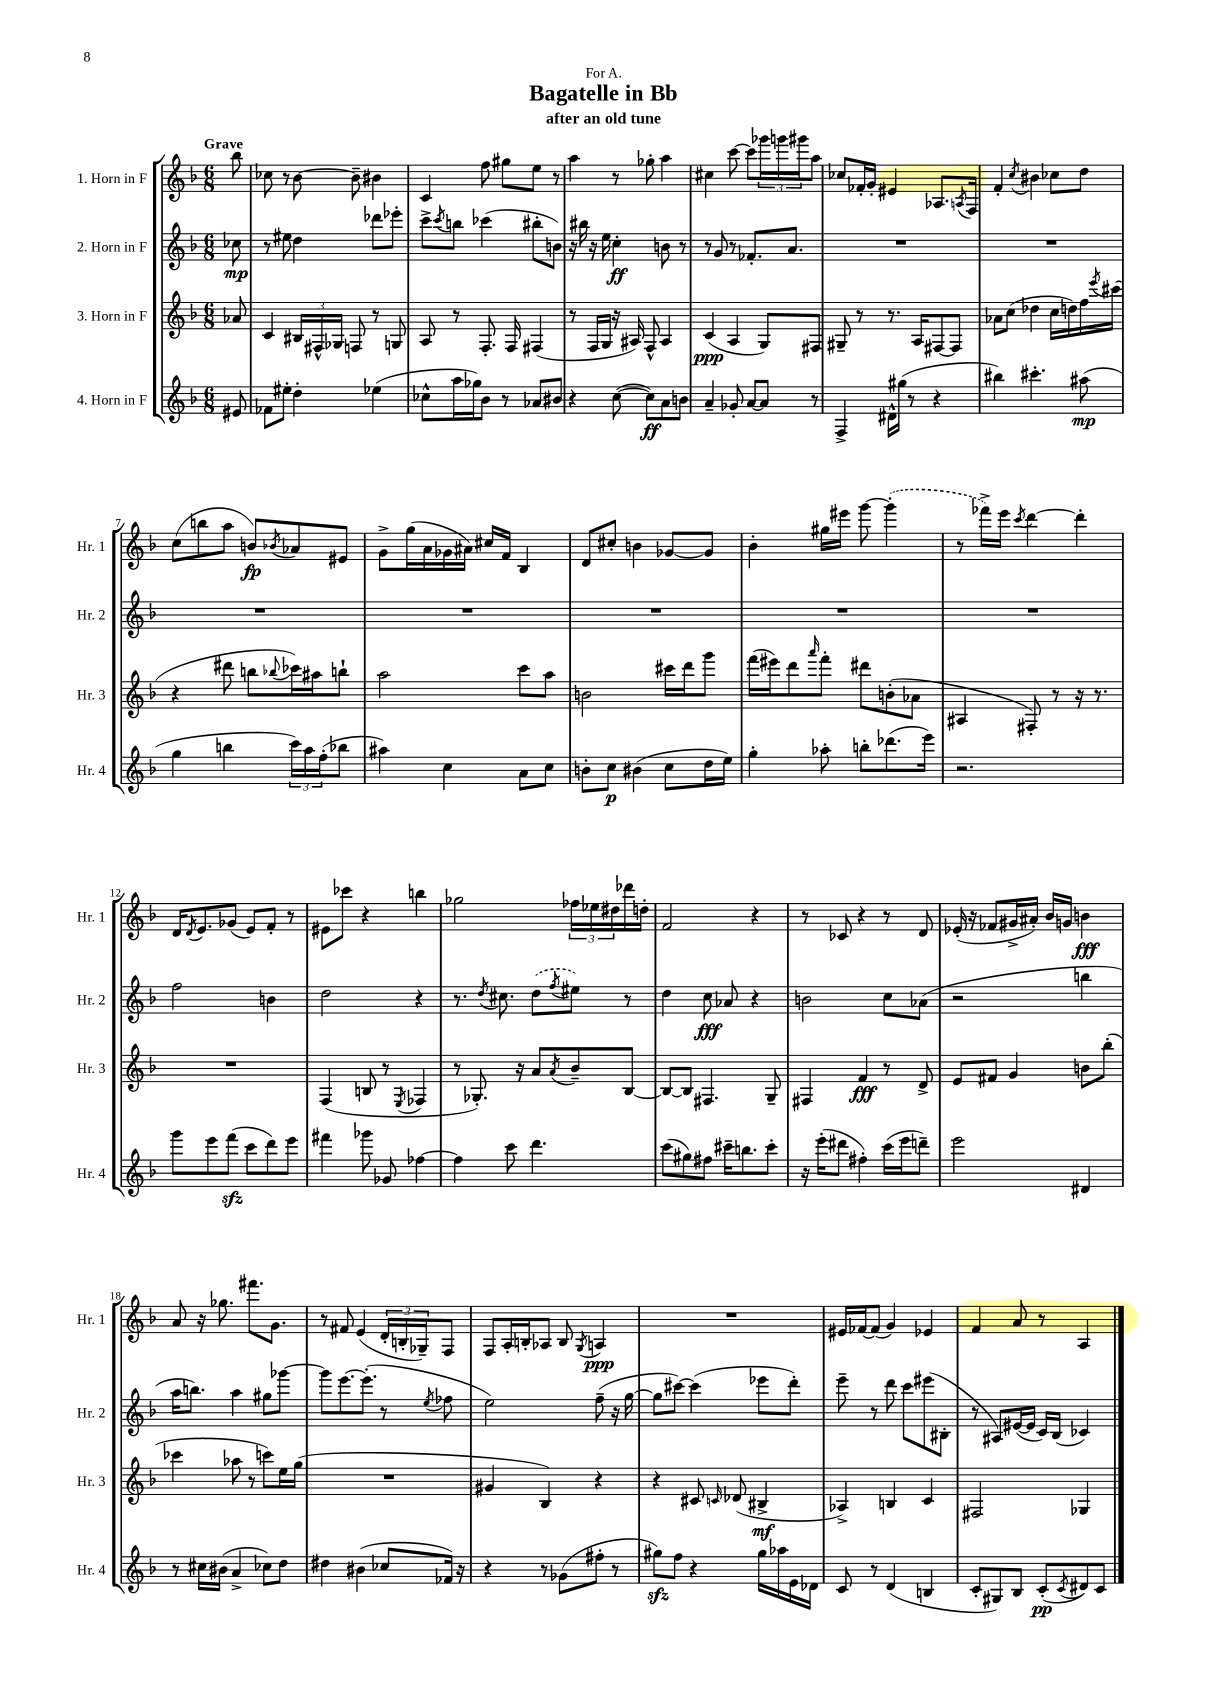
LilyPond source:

\header { title = "Bagatelle in Bb" subtitle = "after an old tune" dedication = "For A." }
<<
\new StaffGroup <<
\new Staff = "s0" \with { instrumentName = "1. Horn in F" shortInstrumentName = "Hr. 1" } {
    \clef treble \key f \major \numericTimeSignature \time 6/8 \partial 8 \tempo "Grave"
    bes''8 |
    ces''8 r8 bes'8~ bes'8-- bis'4 |
    c'4 f''8 gis''8 e''8 r8 |
    a''4 r8 ges''8-. a''4 |
    cis''4 c'''8~ c'''8 \tuplet 3/2 { ges'''16 g'''16 gis'''16 } a''8 |
    ces''8 fes'16-. g'16-. eis'4 aes8. \acciaccatura { a8 } f16 |
    f'4-. \acciaccatura { c''8 } bis'4 ces''8 d''8 |
    c''8( b''8 a''8 b'8\fp) \acciaccatura { bes'8 } aes'8 eis'8 |
    g'8-> g''16( a'16 ges'16 ais'16) cis''16 f'16 bes4 |
    d'8 cis''8-. b'4 ges'8~ ges'8 |
    bes'4-. gis''16 eis'''16 g'''8~ \once \slurDashed g'''4-.( |
    r8 fes'''16->) e'''16 \acciaccatura { c'''8 } d'''4~ d'''4-. |
    d'16 \acciaccatura { d'8 } e'8. ges'8( e'8) f'8-. r8 |
    eis'8 ces'''8 r4 b''4 |
    ges''2 \tuplet 3/2 { fes''16 ees''16 dis''16 } des'''16 d''16-. |
    f'2 r4 |
    r8 ces'8 r4 r8 d'8 |
    ees'16-.( r16 fes'8 gis'16-> ais'16-.) bes'16 g'16 b'4\fff |
    a'8 r16 ges''8. fis'''8. g'8. |
    r8 fis'8 e'4( \tuplet 3/2 { d'16-. b16-. ges16--) } f8 |
    f8 a16-. b16-. aes8 b8 \acciaccatura { g8 } a4\ppp |
    R2. |
    eis'16 fes'16~ fes'8( g'4) ees'4 |
    f'4 a'8 r8 a4 \bar "|." |
}
\new Staff = "s1" \with { instrumentName = "2. Horn in F" shortInstrumentName = "Hr. 2" } {
    \clef treble \key f \major \numericTimeSignature \time 6/8 \partial 8
    ces''8\mp |
    r8 eis''8 d''4 des'''8 ees'''8-. |
    c'''8-> \acciaccatura { c'''8 } b''8 ces'''4( bis''8-. b'8) |
    r16 bis''16 r16 e''16 c''4-.\ff b'8 r8 |
    r8 g'8 r8 fes'8.-. a'8. |
    R2. |
    R2. |
    R2. |
    R2. |
    R2. |
    R2. |
    R2. |
    f''2 b'4 |
    d''2 r4 |
    r8. \acciaccatura { d''8 } cis''8. \once \slurDashed d''8( \acciaccatura { f''8 } eis''8) r8 |
    d''4 c''8\fff aes'8 r4 |
    b'2 c''8 aes'8( |
    r2 b''4 |
    a''16 b''8.) a''4 gis''8 ges'''8~ |
    ges'''8 e'''8.~ e'''8.-.( r8 \acciaccatura { e''8 } fes''8 |
    e''2) f''8--( r16 g''16~ |
    g''8 cis'''8~) cis'''4( ees'''8 d'''8-.) |
    e'''8-- r8 d'''8 c'''8 eis'''8( bis8-. |
    r8 ais8) eis'16~( eis'16 c'16) bes16( ces'4) \bar "|." |
}
\new Staff = "s2" \with { instrumentName = "3. Horn in F" shortInstrumentName = "Hr. 3" } {
    \clef treble \key f \major \numericTimeSignature \time 6/8 \partial 8
    aes'8 |
    c'4 \tuplet 3/2 { bis16 fis16-^ ges16 } f8 r8 g8 |
    a8 r8 f8.-. f16 fis4( |
    r8 f16 g16 r16 ais16) f8-^ ais4 |
    c'4\ppp( a4 g8) fis8 |
    gis8-- r8 r8. a16 fis8~ fis8 |
    aes'8 c''8( des''4 c''16 d''16) f''16 \acciaccatura { e'''8 } cis'''16( |
    r4 dis'''8 b''8 \appoggiatura { bes''8 } ces'''16) ais''16 b''8-! |
    a''2 c'''8 a''8 |
    b'2 cis'''16 d'''16 g'''8 |
    f'''16( eis'''16) d'''8 \grace { a'''16 } f'''8-. dis'''8 b'8-.( aes'8 |
    ais4 fis8-.) r8 r16 r8. |
    R2. |
    f4( b8 r8 \acciaccatura { e8 } fes4 |
    r8 ges8.-.) r16 a'8 \acciaccatura { a'8 } bes'8-- bes8~ |
    bes8~ bes8 fis4. g8-- |
    fis4 f'4\fff r8 d'8-> |
    e'8 fis'8 g'4 b'8 bes''8-.( |
    ces'''4 aes''8 r8 c'''8) e''16 g''16( |
    R2. |
    gis'4 bes4) r4 |
    r4 cis'8 \grace { c'16 } des'8( bis4->\mf |
    aes4->) b4 c'4 |
    fis2 ges4 \bar "|." |
}
\new Staff = "s3" \with { instrumentName = "4. Horn in F" shortInstrumentName = "Hr. 4" } {
    \clef treble \key f \major \numericTimeSignature \time 6/8 \partial 8
    eis'8 |
    fes'8 eis''8-. d''4-. ees''4( |
    ces''8-^ a''16 ges''16) bes'8 r8 aes'8 bis'8 |
    r4 c''8~( c''8\ff) a'8 b'8 |
    a'4-- ges'8-. a'8~ a'8 r8 |
    f4-> dis'16-^ gis''16( r8 r4 |
    bis''4) cis'''4.-. ais''8\mp( |
    g''4 b''4 \tuplet 3/2 { c'''16) a''16 f''16-.( } bes''8 |
    ais''4) c''4 a'8 c''8 |
    b'8-. c''8\p bis'4( c''8 d''16 e''16) |
    g''4-. aes''8-. b''8-. des'''8.( e'''16) |
    r2. |
    g'''8 e'''8 f'''8\sfz( c'''8 d'''8) e'''8 |
    fis'''4 ges'''8 ges'8 fes''4~ |
    fes''4 c'''8 d'''4. |
    c'''8( gis''8) fis''8 cis'''16-- b''8. cis'''8-. |
    r16 e'''16-.( dis'''8 fis''4-.) c'''16( e'''16 d'''8--) |
    e'''2 dis'4 |
    r8 cis''16 bis'16( a'4-> ces''8) d''8 |
    dis''4 bis'4( ces''8 fes'16) r16 |
    r4 r8 ges'8( fis''8-. r8 |
    gis''8\sfz) f''8 r4 gis''16 aes''16 e'16 des'16 |
    c'8 r8 d'4( b4 |
    c'8-. gis8) bes8 c'8-.\pp( \acciaccatura { c'8 } dis'8) c'8 \bar "|." |
}
>>
>>
